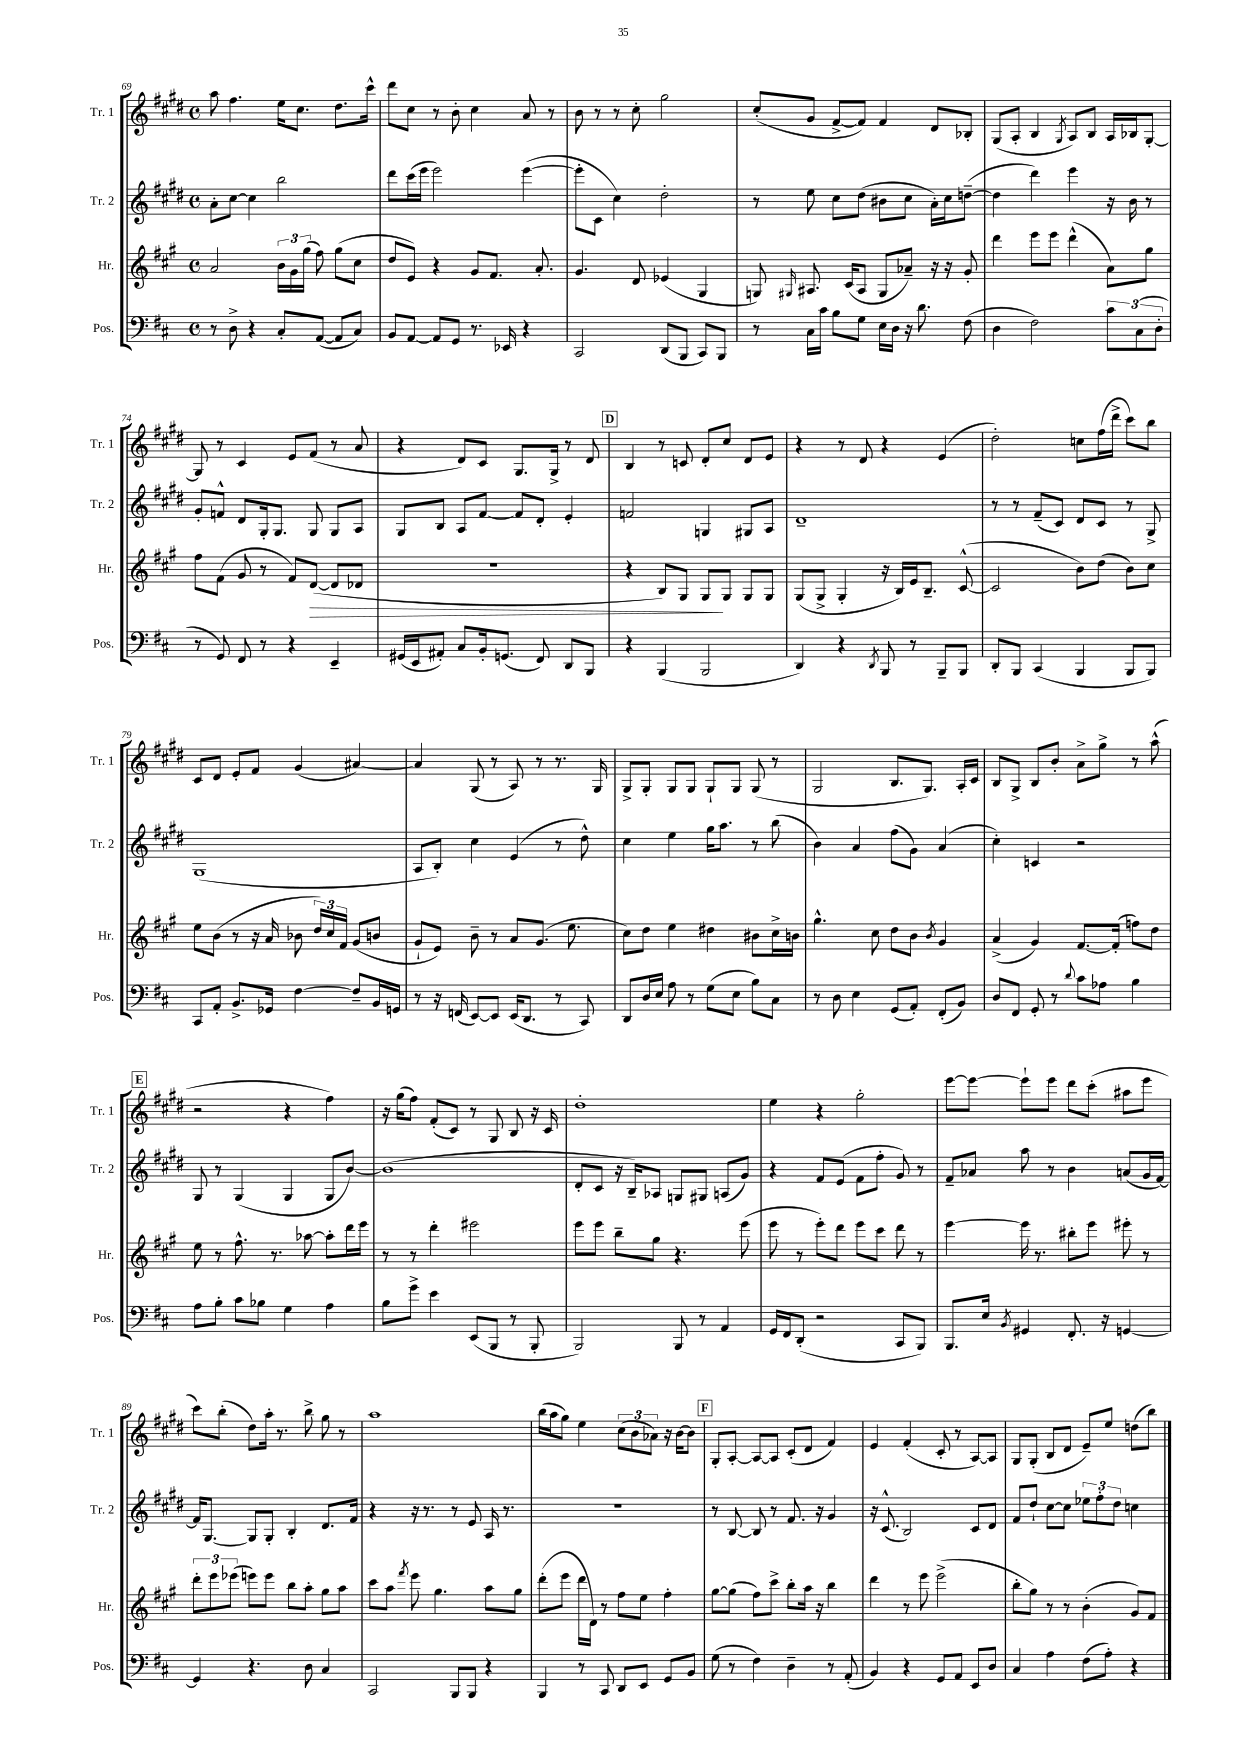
<<
\new StaffGroup <<
\new Staff = "s0" \with { instrumentName = "Tr. 1" shortInstrumentName = "Tr. 1" } {
    \clef treble \key e \major \defaultTimeSignature \time 4/4
    \autoBeamOff a''8 fis''4. e''16[ cis''8.] dis''8.[ cis'''16]-^ |
    dis'''8[ cis''8] r8 b'8-. cis''4 a'8 r8 |
    b'8 r8 r8 cis''8-. gis''2 |
    cis''8[-.( gis'8] fis'8[~-> fis'8]) fis'4 dis'8[ bes8]-. |
    gis8[( a8]-. b4 \acciaccatura { gis8 } a8[) b8] a16[ bes16 gis8]~-. |
    gis8 r8 cis'4 e'8[ fis'8]( r8 a'8 |
    r4 dis'8[) cis'8] gis8.[ gis16]-> r8 dis'8 |
    \mark \markup { \box "D" } b4 r8 c'8 dis'8[-. cis''8] dis'8[ e'8] |
    r4 r8 dis'8 r4 e'4( |
    dis''2-.) c''8[ fis''16( dis'''16]-> cis'''8[) b''8] |
    cis'8[ dis'8] e'8[-. fis'8] gis'4( ais'4~) |
    ais'4 gis8( r8 a8) r8 r8. gis16 |
    gis8[-> gis8]-. gis8[ gis8] gis8[-! gis8] gis8( r8 |
    gis2 b8.[ gis8.]) a16[-. cis'16] |
    b8[ gis8]-> b8[ b'8]-. a'8[-> gis''8]-> r8 a''8-^( |
    \mark \markup { \box "E" } r2 r4 fis''4) |
    r16 gis''16[( fis''8]) fis'8[-.( cis'8]) r8 gis8 b8 r16 cis'16 |
    dis''1-. |
    e''4 r4 gis''2-. |
    e'''8[~ e'''8]~ e'''8[-! e'''8] dis'''8[ cis'''8]-.( ais''8[ e'''8] |
    cis'''8[) b''8]-.( dis''8[) a''16]-. r8. b''8-> gis''8 r8 |
    a''1 |
    b''16[( a''16 gis''8]) e''4 \tuplet 3/2 { cis''8[( b'8 aes'8]) } r16 b'16[~ b'8] |
    \mark \markup { \box "F" } gis8[-. a8]~-. a8[~ a8] cis'8[-.( dis'8] fis'4) |
    e'4 fis'4-.( cis'8-. r8 a8[~) a8] |
    gis8[ gis8]-.( b8[ dis'8] e'8[--) e''8] d''8[( b''8]) \bar "|." |
}
\new Staff = "s1" \with { instrumentName = "Tr. 2" shortInstrumentName = "Tr. 2" } {
    \clef treble \key e \major \defaultTimeSignature \time 4/4
    \autoBeamOff a'8[-. cis''8]~ cis''4 b''2 |
    dis'''8[ cis'''16( e'''16] e'''2) e'''4~( |
    e'''8[-. cis'8] cis''4) dis''2-. |
    r8 e''8 cis''8[ dis''8]( bis'8[ cis''8] a'16[-.) cis''16 d''8]~--( |
    d''4 dis'''4) e'''4 r16 b'16 r8 |
    gis'8[-. f'8]-^ dis'8[ gis16-. gis8.] gis8 gis8[ a8] |
    gis8[ b8] a8[ fis'8]~ fis'8[ dis'8]-. e'4-. |
    \mark \markup { \box "D" } f'2 g4 gis8[ a8] |
    dis'1-- |
    r8 r8 fis'8[--( cis'8]) dis'8[ cis'8] r8 gis8-> |
    gis1( |
    a8[ b8]-.) cis''4 e'4( r8 dis''8-^) |
    cis''4 e''4 gis''16[ a''8.] r8 b''8( |
    b'4) a'4 fis''8[( gis'8]) a'4( |
    cis''4-.) c'4 r2 |
    \mark \markup { \box "E" } gis8 r8 gis4( gis4 gis8[ b'8]~) |
    b'1( |
    dis'8[-. cis'8] r16 b16[--) aes8] g8[ gis8] a8[( gis'8]) |
    r4 fis'8[ e'8]( fis'8[ fis''8]-. gis'8) r8 |
    fis'8[-- aes'8] a''8 r8 b'4 a'8[( gis'16 fis'16]~) |
    fis'16[ gis8.]~ gis8[ gis8]-. b4-. dis'8.[ fis'16] |
    r4 r16 r8. r8 e'8 a16 r8. |
    R1 |
    \mark \markup { \box "F" } r8 b8~ b8 r8 fis'8. r16 gis'4 |
    r16 cis'8.-^( b2) cis'8[ dis'8] |
    fis'8[ dis''8]-! cis''8[~ cis''8] \tuplet 3/2 { ees''8[ fis''8-. dis''8] } c''4 \bar "|." |
}
\new Staff = "s2" \with { instrumentName = "Hr." shortInstrumentName = "Hr." } {
    \clef treble \key a \major \defaultTimeSignature \time 4/4
    \autoBeamOff a'2 \tuplet 3/2 { b'16[ gis'16 gis''16]( } fis''8) gis''8[( cis''8] |
    d''8[ e'8]) r4 gis'8[ fis'8.] a'8.-. |
    gis'4. d'8 ees'4( gis4 |
    g8) \grace { gis16 } ais8. cis'16[( ais8] gis8[ aes'8]--) r16 r16 gis'8-. |
    d'''4 e'''8[ e'''8] d'''4-^( a'8[) gis''8] |
    fis''8[ fis'8]( gis'8 r8 fis'8[) d'8]~\>( d'8[ des'8] |
    R1 |
    \mark \markup { \box "D" } r4 b8[) gis8] gis8[\! gis8] gis8[ gis8] |
    gis8[( gis8]-> gis4-. r16 b16[) e'16 b8.]-- cis'8~-^( |
    cis'2 b'8[) d''8]( b'8[) cis''8] |
    e''8[ b'8]( r8 r16 a'16 bes'8 \tuplet 3/2 { d''16[) cis''16 fis'16] } gis'8[( b'8] |
    gis'8[-! e'8]) b'8-- r8 a'8[ gis'8.]( e''8. |
    cis''8[) d''8] e''4 dis''4 bis'8[ cis''16-> b'16] |
    gis''4.-^ cis''8 d''8[ b'8] \acciaccatura { b'8 } gis'4 |
    a'4->( gis'4) fis'8.[~ fis'16]-.( f''8[) d''8] |
    \mark \markup { \box "E" } e''8 r8 fis''8.-^ r8. aes''8~ aes''8[-. d'''16 e'''16] |
    r8 r8 d'''4-. eis'''2 |
    e'''8[ e'''8] b''8[-- gis''8] r4. e'''8( |
    e'''8 r8 e'''8[-.) d'''8] e'''8[ cis'''8] d'''8 r8 |
    e'''4~ e'''16 r8. bis''8[-. e'''8] eis'''8-. r8 |
    \tuplet 3/2 { d'''8[-. e'''8 ees'''8]( } e'''8[) e'''8] b''8[ a''8]-. gis''8[ a''8] |
    cis'''8[ a''8] \acciaccatura { fis'''8 } e'''8 gis''4. a''8[ gis''8] |
    d'''8[-.( e'''8] d'''16[ d'16]) r8 fis''8[ e''8] fis''4-. |
    \mark \markup { \box "F" } gis''8[~ gis''8]( fis''8[) cis'''8]-> b''8[-. a''16] r16 b''4 |
    d'''4 r8 e'''8 e'''2->( |
    b''8[-. gis''8]) r8 r8 b'4-.( gis'8[) fis'8] \bar "|." |
}
\new Staff = "s3" \with { instrumentName = "Pos." shortInstrumentName = "Pos." } {
    \clef bass \key d \major \defaultTimeSignature \time 4/4
    \autoBeamOff r8 d8-> r4 cis8[-. a,8]~( a,8[ cis8]) |
    b,8[ a,8]~ a,8[ g,8] r8. ees,16 r4 |
    cis,2 d,8[( b,,8] cis,8[) b,,8] |
    r8 cis16[ cis'16] b8[ g8] e16[ d16] r16 d'8. fis8( |
    d4 fis2) \tuplet 3/2 { cis'8[ cis8( d8]-. } |
    r8 g,8) fis,8 r8 r4 e,4-- |
    gis,16[( e,16 ais,8]-.) cis8[ b,16-. g,8.]( fis,8) d,8[ b,,8] |
    \mark \markup { \box "D" } r4 b,,4( b,,2 |
    d,4) r4 \acciaccatura { d,8 } b,,8 r8 b,,8[-- b,,8] |
    d,8[-. b,,8] cis,4( b,,4 b,,8[ b,,8]) |
    cis,8[ a,8]-. b,8.[-> ges,16] fis4~ fis8[-- b,16 g,16] |
    r8 r16 f,16( e,8[~) e,8] e,16[( d,8.] r8 cis,8) |
    d,8[ d16 e16] a8 r8 g8[( e8] b8[) cis8] |
    r8 d8 e4 g,8[( a,8]-.) fis,8[-.( b,8]) |
    d8[ fis,8] g,8-. r8 \appoggiatura { d'8 } cis'8[ aes8] b4 |
    \mark \markup { \box "E" } a8[ b8]-. cis'8[ bes8] g4 a4 |
    b8[ g'8]-> e'4 e,8[( b,,8] r8 b,,8-. |
    b,,2) b,,8 r8 a,4 |
    g,16[ fis,16 d,8]-.( r2 cis,8[ b,,8]) |
    b,,8.[ e16] \acciaccatura { b,8 } gis,4 fis,8.-. r16 g,4~ |
    g,4 r4. d8 cis4 |
    cis,2 b,,8[ b,,8] r4 |
    b,,4 r8 cis,8 d,8[ e,8] g,8[ b,8] |
    \mark \markup { \box "F" } g8( r8 fis4) d4-- r8 a,8-.( |
    b,4) r4 g,8[ a,8] e,8[ d8] |
    cis4 a4 fis8[( a8]-.) r4 \bar "|." |
}
>>
>>
\layout { \context { \Score currentBarNumber = #69 } }
